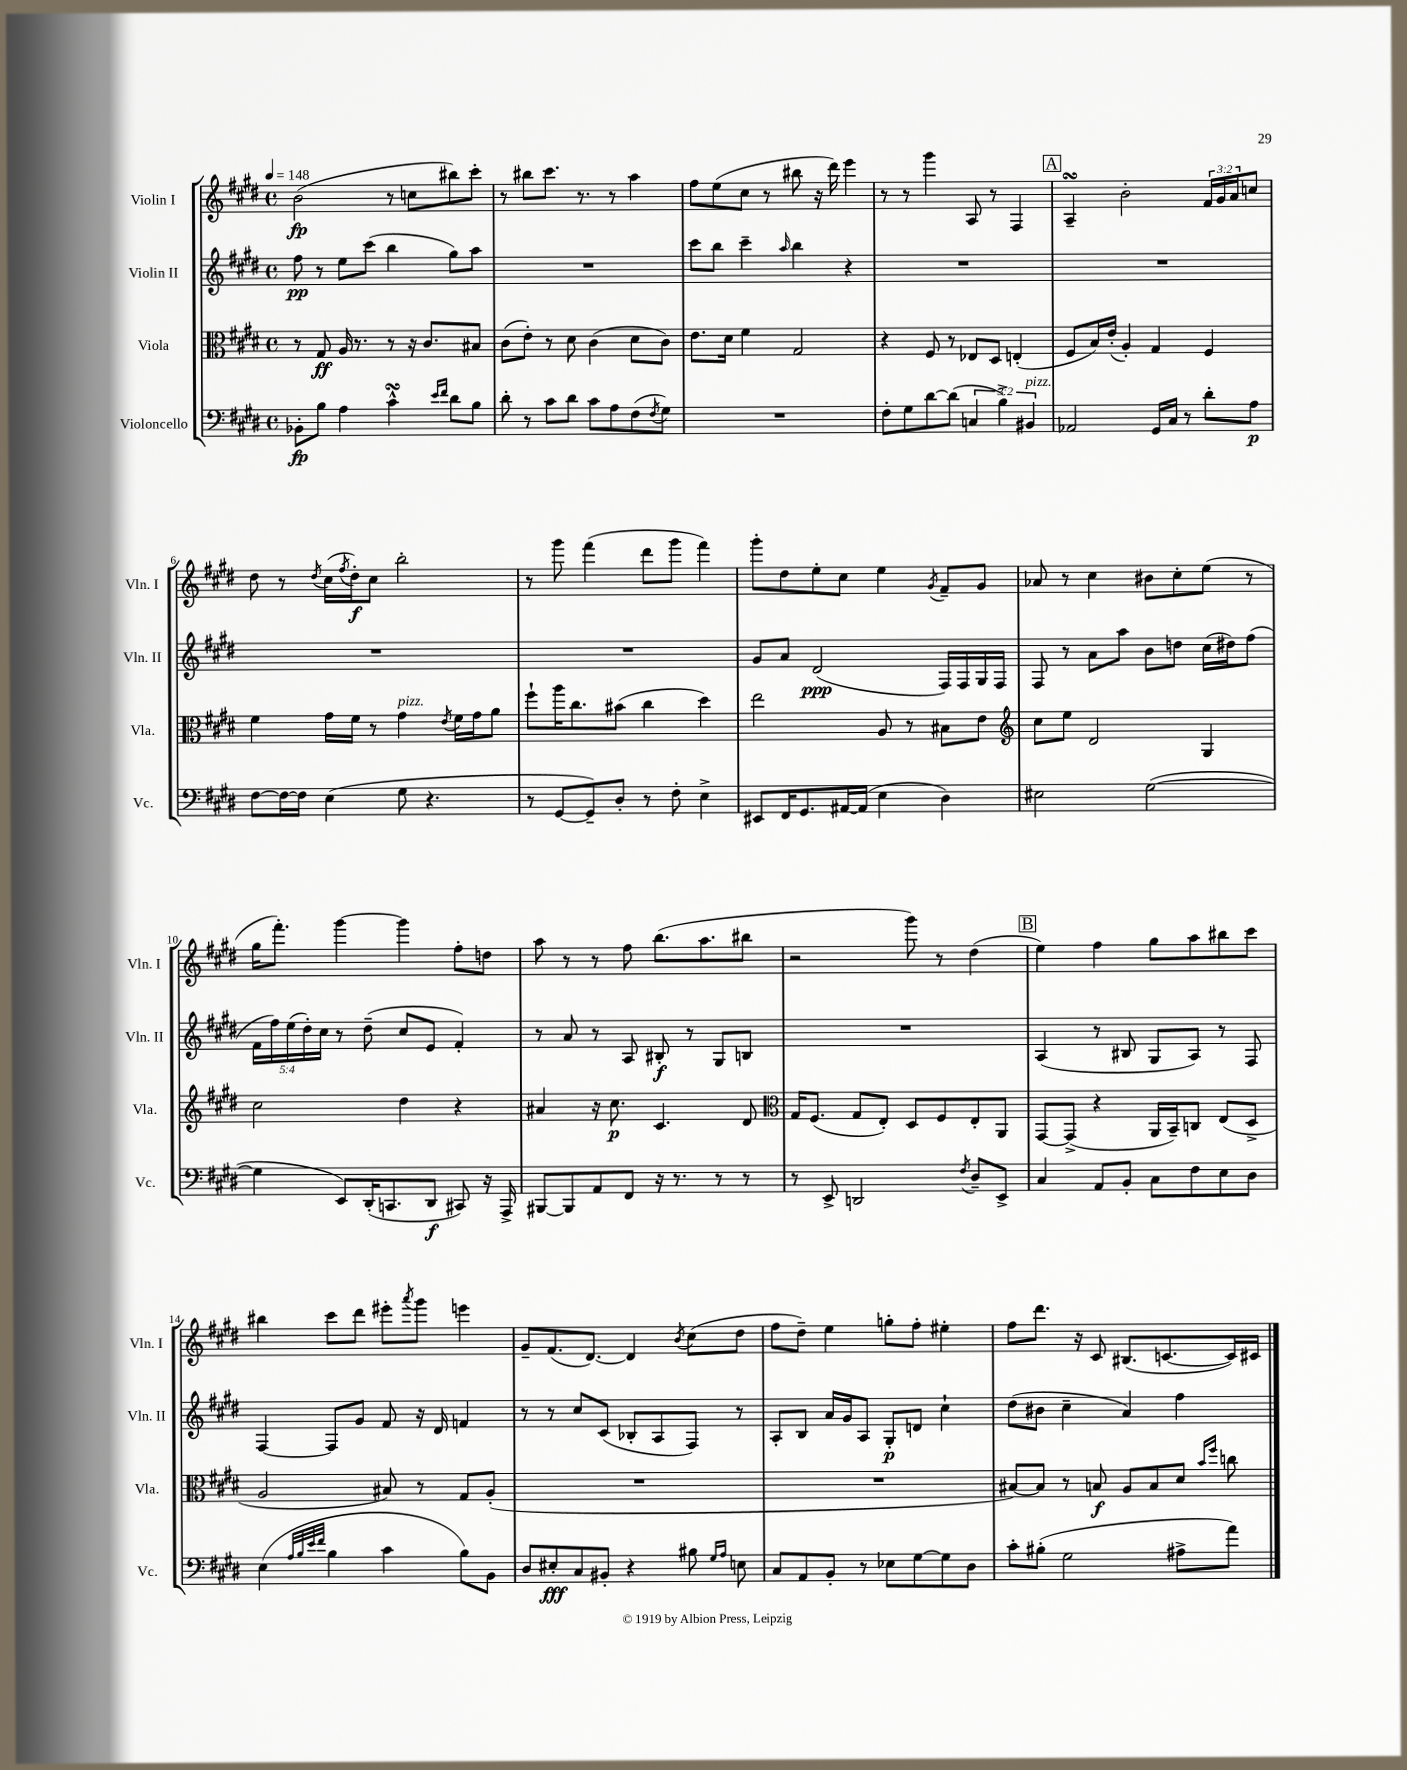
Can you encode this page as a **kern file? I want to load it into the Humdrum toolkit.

**kern	**kern	**kern	**kern
*staff4	*staff3	*staff2	*staff1
*clefF4	*clefC3	*clefG2	*clefG2
*k[f#c#g#d#]	*k[f#c#g#d#]	*k[f#c#g#d#]	*k[f#c#g#d#]
*M4/4	*M4/4	*M4/4	*M4/4
*met(c)	*met(c)	*met(c)	*met(c)
*MM148	*MM148	*MM148	*MM148
8BB-'	8r	8ff#	(2b
8B	8G#	8r	.
4A	16A	8ee	.
.	8.r	.	.
.	.	(8ccc#	.
4c#^^	8r	4bb	8r
.	16r	.	8cc
.	8.c#	.	.
16qqe	.	.	.
16qqf#	.	.	.
8d#	.	8gg#)	8bb#)
8B	8B#	8aa	8ccc#'
=	=	=	=
8d#'	(8c#	1r	8r
8r	8e')	.	8bb#
8c#	8r	.	8.ccc#
8d#	8d#	.	.
.	.	.	8.r
8c#	(4c#	.	.
8A	.	.	8r
(8F#	8d#	.	4aa
8qF#	.	.	.
8G#)	8c#)	.	.
=	=	=	=
1r	8.e	8ccc#	8ff#
.	.	8bb	(8ee
.	16d#	.	.
.	4f#	4ccc#~	8cc#
.	.	.	8r
.	.	16qqaa	.
.	2G#	4bb	8bb#
.	.	.	16r
.	.	.	16ddd#)
.	.	4r	4eee
=	=	=	=
8F#'	4r	1r	8r
8G#	.	.	8r
[8d#	8F#	.	4ggg#
(8d#]	8r	.	.
6C	8E-	.	8A
.	8D#	.	8r
6B^)	.	.	.
.	(4E'	.	4F#
6BB#	.	.	.
=	=	=	=
2AA-	8F#	1r	4A~
.	16B)	.	.
.	(16e'	.	.
.	4A')	.	2b'
16GG#	4G#	.	.
16C#	.	.	.
8r	.	.	.
8d#'	4F#	.	24f#
.	.	.	24g#
.	.	.	24a
8A	.	.	8cc
=	=	=	=
[8F#	4f#	1r	8dd#
16F#_	.	.	8r
16F#]	.	.	.
.	.	.	8qdd#
(4E	16g#	.	(16cc#
.	.	.	8qff#
.	16f#	.	16dd#')
.	8r	.	8cc#
8G#	4g#	.	2bb'
4.r	.	.	.
.	8qe	.	.
.	16f#	.	.
.	16g#	.	.
.	8a	.	.
=	=	=	=
8r	8ff#`	1r	8r
[8GG#	16aa	.	8ggg#
.	8.cc#	.	.
8GG#~])	.	.	(4fff#
8D#'	(8b#	.	.
8r	4cc#	.	8ddd#
8F#'	.	.	8ggg#
4E^	4dd#)	.	4fff#)
=	=	=	=
8EE#	2ee	8g#	8ggg#'
16FF#	.	8a	8dd#
8.GG#	.	.	.
.	.	(2d#	8ee'
[16AA#	.	.	8cc#
(16AA#]	.	.	.
4E	8A	.	4ee
.	8r	.	.
.	.	.	8qg#
4D#)	8B#	16F#)	8f#~
.	.	16F#	.
.	8e	16G#	8g#
.	.	16F#	.
=	=	=	=
*	*clefG2	*	*
2E#	8cc#	8F#	8a-
.	8ee	8r	8r
.	2d#	8a	4cc#
.	.	8aa	.
([2G#	.	8b	8b#
.	.	8dd	8cc#'
.	4G#	(16cc#	(8ee
.	.	16dd#)	.
.	.	(8ff#	8r
=	=	=	=
4G#]	2cc#	20f#	16gg#
.	.	20ff#)	.
.	.	.	8.fff#')
.	.	(20ee	.
.	.	20dd#')	.
.	.	20cc#	.
8EE)	.	8r	[4ggg#
(16DD#'	.	(8dd#~	.
8.CC	.	.	.
.	4dd#	8cc#	4ggg#]
8DD#	.	8e	.
8CC#)	4r	4f#')	8ff#'
16r	.	.	8dd
16AAA^	.	.	.
=	=	=	=
[8BBB#	4a#	8r	8aa
8BBB#]	.	8a	8r
8AA	16r	8r	8r
.	8.cc#	.	.
8FF#	.	8A	8ff#
16r	4.c#	8B#'	(8.bb
8.r	.	.	.
.	.	8r	.
.	.	.	8.aa
8r	.	8G#	.
8r	8d#	8B	8bb#
=	=	=	=
*	*clefC3	*	*
8r	16G#	1r	2r
.	(8.F#	.	.
8EE^	.	.	.
2DD	8G#	.	.
.	8E')	.	.
.	8D#	.	8ggg#)
.	8F#	.	8r
8qF#	.	.	.
8D#~	8E'	.	(4dd#
8EE^	8AA	.	.
=	=	=	=
4C#	[8GG#	(4A	4ee)
.	(8GG#^]	.	.
8AA	4r	8r	4ff#
8BB'	.	8B#	.
8C#	16AA	8G#	8gg#
.	16BB~)	.	.
8F#	8C	8A)	8aa
8E	(8E	8r	8bb#
8D#	8D#^	8F#	8ccc#
=	=	=	=
(4E	2A	[4F#	4bb#
32qqA	.	.	.
32qqB	.	.	.
32qqe	.	.	.
32qqf#	.	.	.
4B	.	8F#]	8ccc#
.	.	8g#	8ddd#
4c#	8B#)	8f#	8eee#'
.	.	.	8qaaa
.	8r	16r	8ggg#
.	.	16d#	.
8B)	8G#	4f	4eee
8BB	(8A'	.	.
=	=	=	=
8D#	1r	8r	8g#~
8E#'	.	8r	(8.f#
8C#	.	8cc#	.
.	.	.	[8.d#)
8BB#'	.	(8c#	.
4r	.	8B-'	4d#]
.	.	8A	.
.	.	.	8qb
8B#	.	8F#)	(8cc#
16qqG#	.	.	.
16qqA	.	.	.
8E	.	8r	8dd#
=	=	=	=
8C#	1r	8A'	8ff#
8AA	.	8B	8dd#~)
8BB'	.	16a	4ee
.	.	16g#	.
8r	.	8A	.
8E-	.	8G#'	8gg'
[8G#	.	8d	8ff#'
8G#]	.	4cc#`	4ee#'
8D#	.	.	.
=	=	=	=
8c#'	[8B#)	(8dd#	8ff#
(8B#'	8B#]	8b#	8.ddd#
2G#	8r	4cc#~	.
.	.	.	16r
.	8B	.	8c#
.	8A	4a)	(8.B#
.	8B	.	.
.	.	.	[8.c
8A#^	8d#	4ff#	.
.	16qqb	.	.
.	16qqff#	.	.
8a)	8cc	.	16c])
.	.	.	16c#
==	==	==	==
*-	*-	*-	*-
